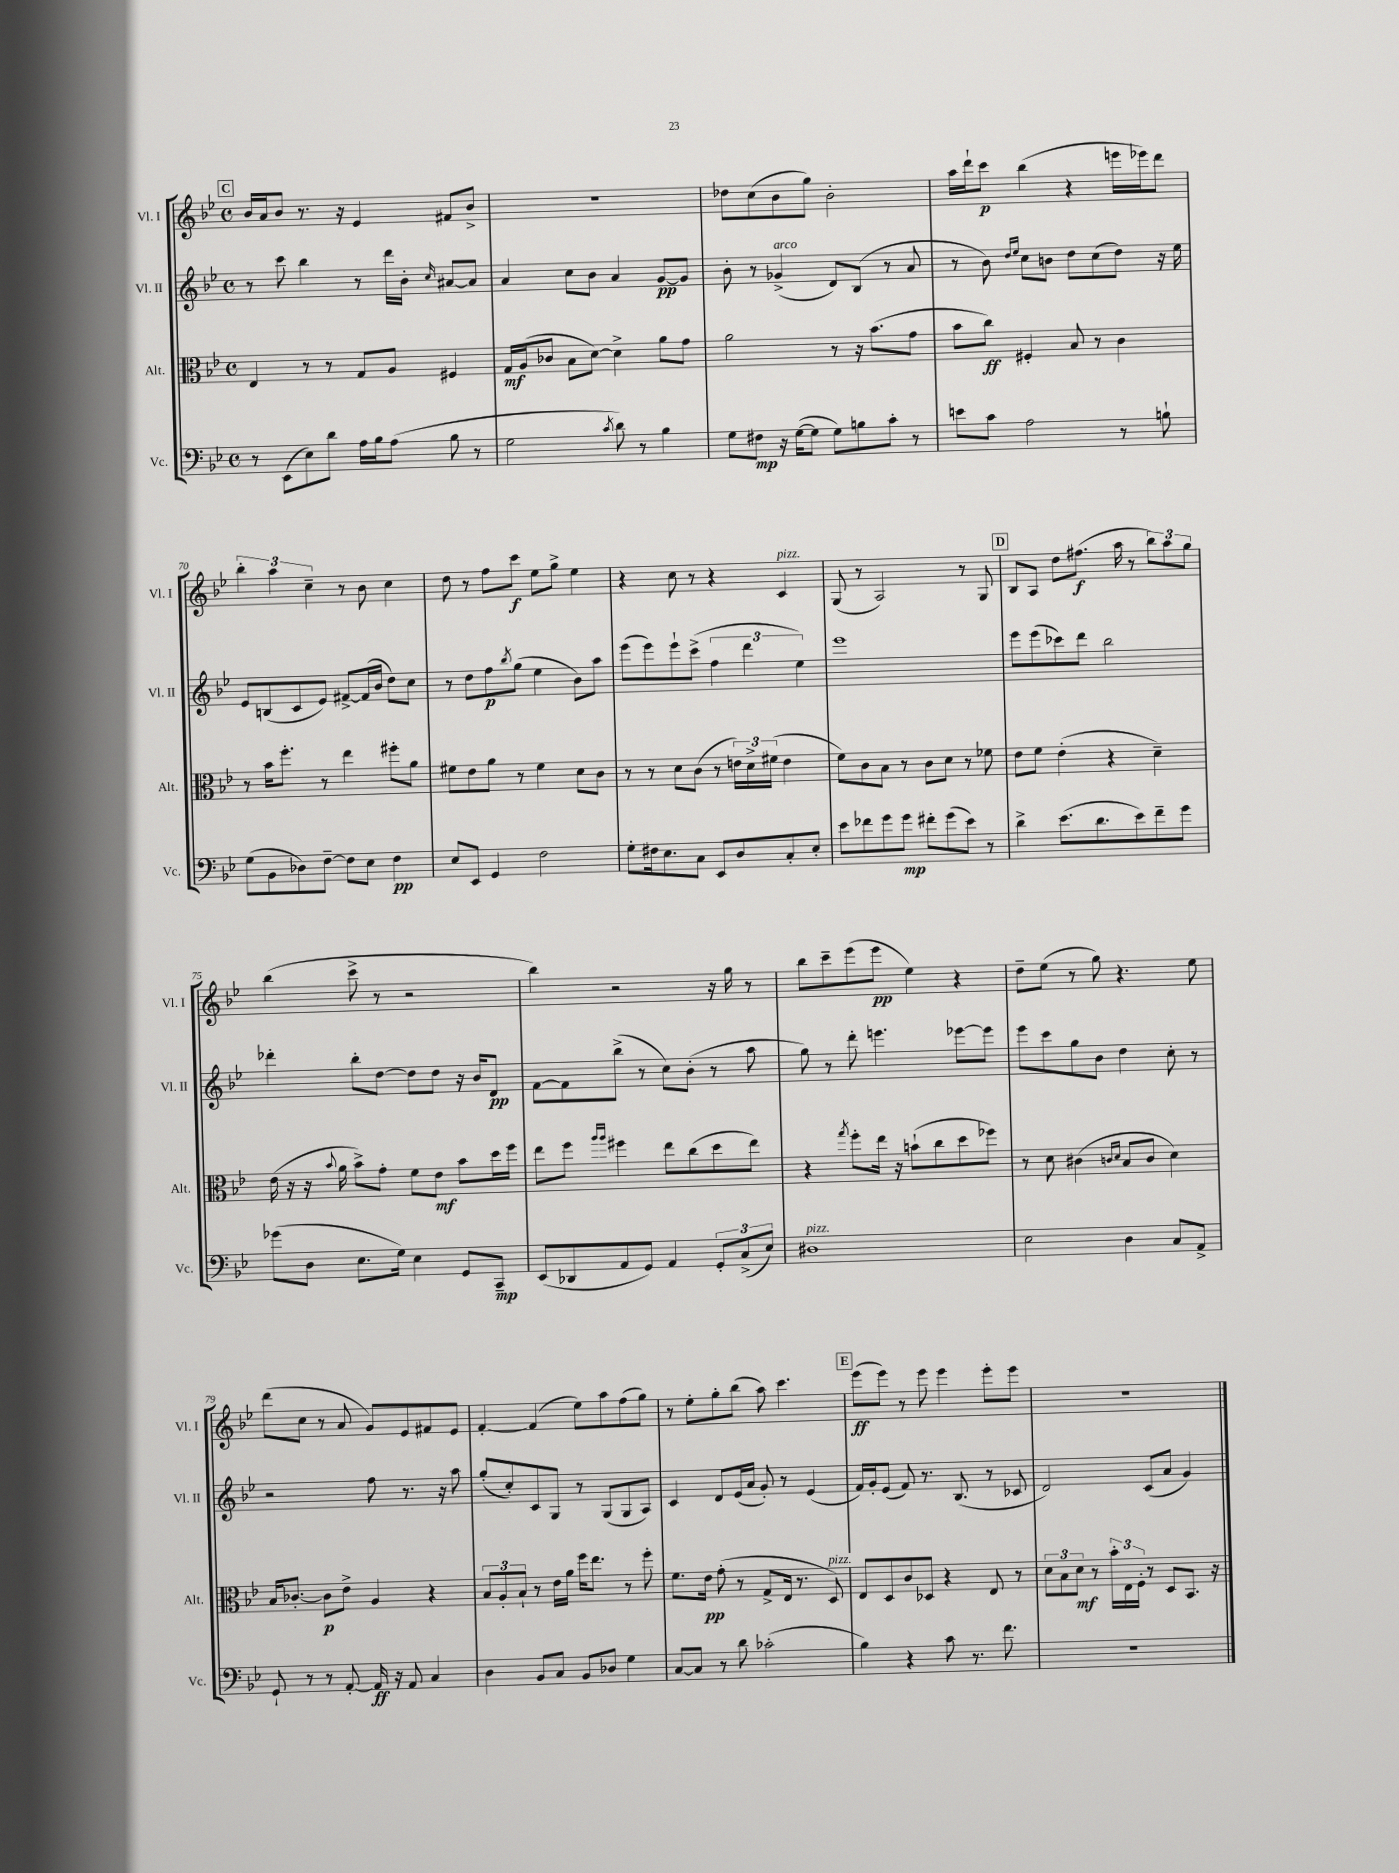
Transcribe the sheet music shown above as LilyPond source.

<<
\new StaffGroup <<
\new Staff = "s0" \with { instrumentName = "Vl. I" shortInstrumentName = "Vl. I" } {
    \clef treble \key bes \major \defaultTimeSignature \time 4/4
    \mark \markup { \box "C" } bes'16 a'16 bes'8 r8. r16 ees'4 fis'8 bes'8-> |
    r1 |
    des''8 c''8( bes'8 g''8) bes'2-. |
    a''16 d'''16-! c'''8\p bes''4( r4 e'''16 ees'''16) d'''8 |
    \tuplet 3/2 { bes''4-. a''4 c''4-- } r8 bes'8 c''4 |
    d''8 r8 f''8 c'''8\f ees''8 g''8-> ees''4 |
    r4 c''8 r8 r4 c'4^\markup { \italic "pizz." } |
    g8( r8 a2) r8 g8 |
    \mark \markup { \box "D" } bes8 a8 d''8 fis''8.\f( a''16 r8 \tuplet 3/2 { bes''8) a''8 g''8 } |
    bes''4( c'''8-> r8 r2 |
    bes''4) r2 r16 g''16 r8 |
    bes''8 c'''8-- ees'''8( ees'''8\pp ees''4) r4 |
    d''8-- ees''8( r8 g''8) r4. ees''8 |
    d'''8( c''8 r8 a'8 g'8) ees'8 fis'8 ees'8 |
    f'4~-. f'4( ees''8) a''8 f''8( g''8) |
    r8 ees''8-. g''8-. bes''8( a''8) c'''4. |
    \mark \markup { \box "E" } ees'''8\ff( ees'''8) r8 ees'''8 ees'''4 ees'''8-. ees'''8 |
    R1 \bar "|." |
}
\new Staff = "s1" \with { instrumentName = "Vl. II" shortInstrumentName = "Vl. II" } {
    \clef treble \key bes \major \defaultTimeSignature \time 4/4
    \mark \markup { \box "C" } r8 c'''8 bes''4 r8 d'''16 bes'16-. \grace { c''16 } ais'8~ ais'8 |
    a'4 c''8 bes'8 a'4 g'8~\pp g'8 |
    bes'8-. r8 ges'4->^\markup { \italic "arco" }( d'8) bes8( r8 a'8 |
    r8 bes'8) \grace { d''16 ees''16 } c''8 b'8 d''8 c''8( d''8) r16 ees''16 |
    ees'8 b8( c'8 ees'8) fis'8~-> fis'16( bes'16 d''8) c''8 |
    r8 d''8 f''8\p \acciaccatura { bes''8 } g''8( ees''4 bes'8) a''8 |
    ees'''8( ees'''8) ees'''8-! c'''8->( \tuplet 3/2 { f''4 d'''4 ees''4) } |
    ees'''1 |
    \mark \markup { \box "D" } ees'''8 ees'''8( ces'''8) d'''8 bes''2 |
    des'''4-. bes''8-. d''8~ d''8 d''8 r16 bes'16 d'8\pp |
    f'8~ f'8 bes''8->( r8 c''8) bes'8-.( r8 a''8 |
    g''8) r8 d'''8-. e'''4. ees'''8~ ees'''8 |
    ees'''8 c'''8 g''8 bes'8 d''4 c''8-. r8 |
    r2 f''8 r8. r16 a''8 |
    g''8-.( c''8-.) c'8 g8 r8 g8( g8 a8) |
    c'4 d'8 ees'16( a'16 g'8-.) r8 ees'4( |
    \mark \markup { \box "E" } f'16) g'16-. ees'8( f'8) r8. bes8.( r8 ces'8 |
    d'2) c'8( a'8 g'4) \bar "|." |
}
\new Staff = "s2" \with { instrumentName = "Alt." shortInstrumentName = "Alt." } {
    \clef alto \key bes \major \defaultTimeSignature \time 4/4
    \mark \markup { \box "C" } ees4 r8 r8 g8 a8 fis4 |
    g16\mf a16( ces'8 bes8 d'8~) d'4-> a'8 g'8 |
    a'2 r8 r16 bes'8.( g'8 |
    bes'8 c''8\ff) fis4-. bes8 r8 c'4 |
    r8 bes'16 f''8.-. r8 ees''4 fis''8-. a'8 |
    fis'8 ees'8 a'8 r8 fis'4 d'8 c'8 |
    r8 r8 d'8 c'8( r8 \tuplet 3/2 { e'16) d'16-> fis'16( } e'4 |
    f'8) c'8 bes8 r8 c'8 d'8 r8 fes'8 |
    \mark \markup { \box "D" } ees'8 f'8 ees'4-.( r4 d'4--) |
    ees'16( r16 r16 \appoggiatura { bes'8 } a'16 bes'8->) g'8-. f'8 ees'8\mf bes'8 d''16 f''16 |
    ees''8 f''8 \grace { a''16 a''16 } fis''4 ees''8 c''8( d''8 ees''8) |
    r4 \acciaccatura { g''8 } f''8-. ees''16 r16 b'8-!( c''8 d''8 fes''8) |
    r8 d'8 cis'4( \grace { c'16 d'16 } bes8 c'8 d'4) |
    bes16 ces'8.~-. ces'8\p ees'8-> a4 r4 |
    \tuplet 3/2 { bes8 a8-. bes8-! } r8 ees'16 a'16 f''16 ees''8. r8 f''8-. |
    f'8. ees'16\pp g'8-.( r8 g8-> ees16 r8. d8^\markup { \italic "pizz." }) |
    \mark \markup { \box "E" } ees8 d8 c'8 des8 r4 ees8 r8 |
    \tuplet 3/2 { d'8 bes8 d'8\mf } r8 \tuplet 3/2 { bes'16-. ees16 f16-. } r8 d8 bes,8. r16 \bar "|." |
}
\new Staff = "s3" \with { instrumentName = "Vc." shortInstrumentName = "Vc." } {
    \clef bass \key bes \major \defaultTimeSignature \time 4/4
    \mark \markup { \box "C" } r8 ees,8( ees8) d'8 a16 bes16 a8( bes8 r8 |
    g2 \acciaccatura { c'8 } d'8) r8 bes4 |
    g8 fis8\mp r16 g16~( g8 g8) b8 c'8-. r8 |
    e'8 c'8 a2 r8 b8-! |
    g8( bes,8 des8) f8~-- f8 ees8 f4\pp |
    ees8 ees,8 g,4 f2 |
    g8-. fis16 ees8. c8 ees,8 d8 c8-. ees8-. |
    ees'8 fes'8 g'8 g'8\mp fis'8-. g'8( ees'8) r8 |
    \mark \markup { \box "D" } d'4-> ees'8.( d'8. ees'8) f'8-- g'8 |
    ges'8( d8 ees8. g16) ees4 g,8 c,8--\mp |
    ees,8( des,8 a,8 g,8) a,4 \tuplet 3/2 { g,8-. c8->( ees8) } |
    dis1^\markup { \italic "pizz." } |
    ees2 d4 c8 a,8-> |
    g,8-! r8 r8 a,8~-. a,16\ff r16 a,8 c4 |
    d4 bes,8 c8 bes,8 des8 g4 |
    c8~ c8 r8 d'8 ces'2-.( |
    \mark \markup { \box "E" } bes4) r4 c'8 r8. f'8. |
    R1 \bar "|." |
}
>>
>>
\layout { \context { \Score currentBarNumber = #66 } }
